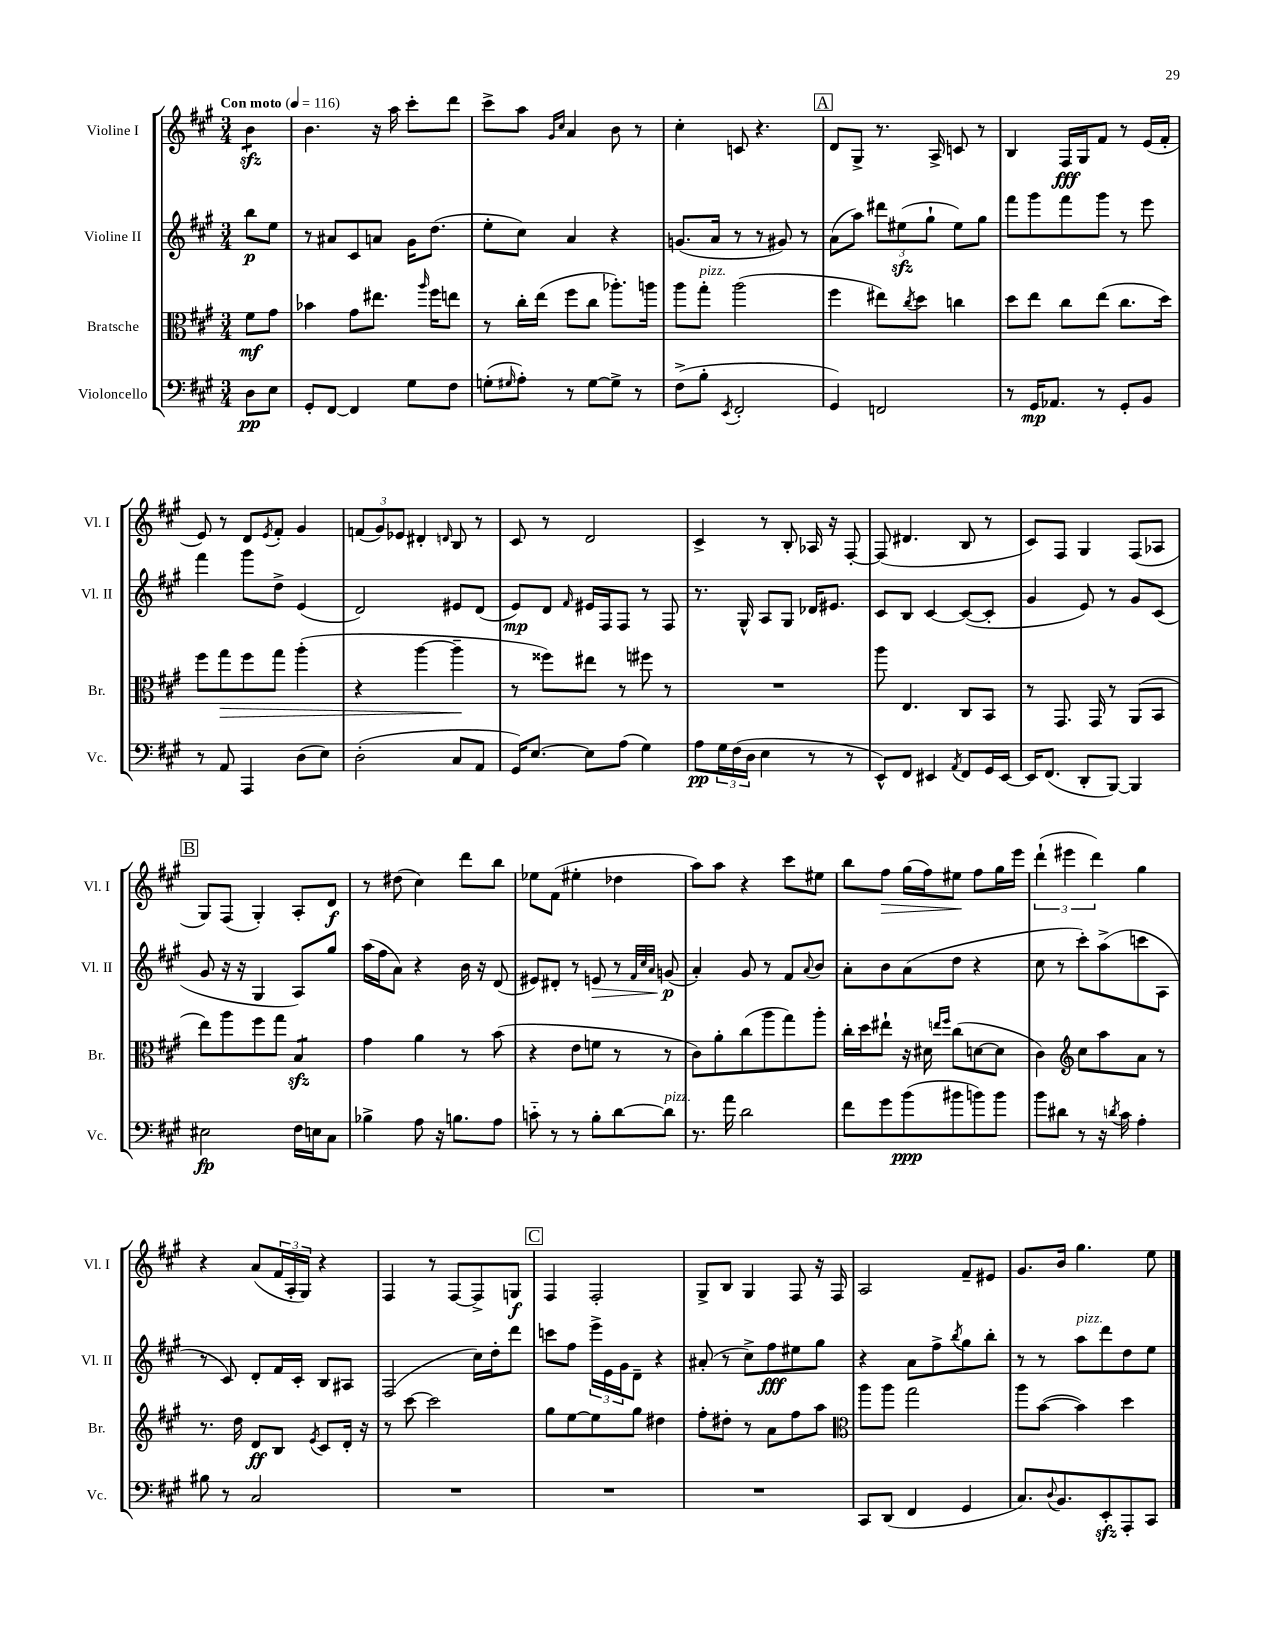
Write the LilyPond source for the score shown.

<<
\new StaffGroup <<
\new Staff = "s0" \with { instrumentName = "Violine I" shortInstrumentName = "Vl. I" } {
    \clef treble \key a \major \numericTimeSignature \time 3/4 \partial 4 \tempo "Con moto" 4 = 116
    b'4:8\sfz |
    b'4. r16 a''16 cis'''8-. d'''8 |
    cis'''8-> a''8 \grace { gis'16 cis''16 } a'4 b'8 r8 |
    cis''4-. c'8 r4. |
    \mark \markup { \box "A" } d'8 gis8-> r8. a16-> c'8 r8 |
    b4 fis16\fff gis16 fis'8 r8 e'16( fis'16-. |
    e'8) r8 d'8 \acciaccatura { e'8 } fis'8-. gis'4 |
    \tuplet 3/2 { f'8( gis'8) ees'8 } dis'4-. \grace { d'16 } b8 r8 |
    cis'8 r8 d'2 |
    cis'4-> r8 b8-. aes16 r16 fis8~-. |
    fis8( dis'4. b8 r8 |
    cis'8) fis8 gis4 fis8( aes8 |
    \mark \markup { \box "B" } gis8) fis8( gis4-.) a8-. d'8\f |
    r8 dis''8( cis''4) d'''8 b''8 |
    ees''8 fis'8( eis''4-. des''4 |
    a''8) a''8 r4 cis'''8 eis''8 |
    b''8 fis''8\> gis''16( fis''16) eis''8\! fis''8 gis''16 e'''16 |
    \tuplet 3/2 { d'''4-!( eis'''4 d'''4) } gis''4 |
    r4 a'8( \tuplet 3/2 { fis'16 a16-. gis16) } r4 |
    fis4 r8 fis8~ fis8-> g8\f |
    \mark \markup { \box "C" } fis4 fis2-. |
    gis8-> b8 gis4 fis8 r16 fis16 |
    a2 fis'8-- eis'8 |
    gis'8. b'16 gis''4. e''8 \bar "|." |
}
\new Staff = "s1" \with { instrumentName = "Violine II" shortInstrumentName = "Vl. II" } {
    \clef treble \key a \major \numericTimeSignature \time 3/4 \partial 4
    b''8\p e''8 |
    r8 ais'8 cis'8 a'8 gis'16 d''8.( |
    e''8-. cis''8) a'4 r4 |
    g'8.( a'16 r8 r8 gis'8) r8 |
    \mark \markup { \box "A" } a'8( a''8) \tuplet 3/2 { dis'''8 eis''8\sfz( gis''8-! } eis''8) gis''8 |
    fis'''8 gis'''8 fis'''8 gis'''8 r8 e'''8 |
    fis'''4 gis'''8 d''8-> e'4( |
    d'2) eis'8 d'8( |
    e'8\mp) d'8 \grace { fis'16 } eis'16 fis16 fis8 r8 fis8 |
    r8. gis16-^ a8 gis8 des'16 eis'8. |
    cis'8 b8 cis'4~ cis'8~( cis'8-. |
    gis'4 e'8) r8 gis'8 cis'8( |
    \mark \markup { \box "B" } gis'8 r16 r16 gis4 a8) gis''8 |
    a''16( fis''16 a'8) r4 b'16 r16 d'8( |
    eis'8) dis'8-. r8 e'8\> r8 \grace { fis'32 cis''32 a'32 } g'8\p\!( |
    a'4-.) gis'8 r8 fis'8 \appoggiatura { a'8 } b'8 |
    a'8-. b'8 a'8( d''8 r4 |
    cis''8 r8 cis'''8-.) a''8->( c'''8 a8 |
    r8 cis'8) d'8-. fis'16 cis'16-. b8 ais8 |
    fis2( cis''16) d''16-. d'''8 |
    \mark \markup { \box "C" } c'''8 fis''8 \tuplet 3/2 { e'''16-> e'16 gis'16 } d'8-- r4 |
    ais'8-.( r8 cis''8->) fis''8\fff eis''8 gis''8 |
    r4 a'8 fis''8-> \acciaccatura { b''8 } gis''8 b''8-. |
    r8 r8 a''8^\markup { \italic "pizz." } d'''8 d''8 e''8 \bar "|." |
}
\new Staff = "s2" \with { instrumentName = "Bratsche" shortInstrumentName = "Br." } {
    \clef alto \key a \major \numericTimeSignature \time 3/4 \partial 4
    fis'8\mf gis'8 |
    bes'4 gis'8 eis''8. \grace { a''16 } fis''16 e''8 |
    r8 cis''16-. e''16( fis''8 cis''8 aes''8.-.) a''16 |
    a''8 gis''8-.^\markup { \italic "pizz." } a''2( |
    \mark \markup { \box "A" } fis''4 eis''8) \acciaccatura { cis''8 } d''8 c''4 |
    d''8 e''8 cis''8 e''8( cis''8. d''16) |
    fis''8 gis''8\> fis''8 gis''8 a''4-.( |
    r4 a''4~ a''4--\! |
    r8 fisis''8) eis''8 r8 fis''8 r8 |
    R2. |
    a''8 e4. cis8 b,8 |
    r8 gis,8. gis,16 r8 a,8( b,8 |
    \mark \markup { \box "B" } e''8) a''8 fis''8 gis''8 b4:8\sfz |
    gis'4 a'4 r8 b'8( |
    r4 e'8 f'8 r8 r8 |
    cis'8) a'8-. cis''8( a''8 gis''8) a''8-. |
    cis''16-. d''16 eis''8-! r16 dis'16 \grace { e''16 fis''16 } cis''8( d'8~ d'8 |
    cis'4) \clef treble cis''8 a''8 a'8 r8 |
    r8. d''16 d'8\ff b8 \acciaccatura { e'8 } cis'8 d'16-. r16 |
    r8 cis'''8~ cis'''2 |
    \mark \markup { \box "C" } gis''8 e''8~ e''8 gis''8 dis''4 |
    fis''8-. dis''8-. r8 a'8 fis''8 a''8 |
    \clef alto a''8 a''8 gis''2 |
    a''8 b'8~( b'4) d''4 \bar "|." |
}
\new Staff = "s3" \with { instrumentName = "Violoncello" shortInstrumentName = "Vc." } {
    \clef bass \key a \major \numericTimeSignature \time 3/4 \partial 4
    d8\pp e8 |
    gis,8-. fis,8~ fis,4 gis8 fis8 |
    g8-.( \grace { gis16 } a8-.) r8 gis8~ gis8-> r8 |
    fis8->( b8-. \acciaccatura { e,8 } fis,2-. |
    \mark \markup { \box "A" } gis,4) f,2 |
    r8 gis,16\mp aes,8. r8 gis,8-. b,8 |
    r8 a,8 a,,4 d8( e8) |
    d2-.( cis8 a,8 |
    gis,16) e8.~ e8 a8( gis4) |
    a8\pp \tuplet 3/2 { gis16 fis16( d16 } e4 r8 r8 |
    e,8-^) fis,8 eis,4 \acciaccatura { a,8 } fis,8 gis,16 eis,16~ |
    eis,16 fis,8.( d,8-. b,,8~) b,,4 |
    \mark \markup { \box "B" } eis2\fp fis16 e16 cis8 |
    bes4-> a8 r16 b8. a8 |
    c'8-_ r8 r8 b8-. d'8~ d'8^\markup { \italic "pizz." } |
    r8. a'16 d'2 |
    fis'8 gis'8 b'8\ppp( bis'8 b'8) b'8 |
    b'8 dis'8 r8 r16 \acciaccatura { d'8 } cis'16 a4-. |
    bis8 r8 cis2 |
    R2. |
    \mark \markup { \box "C" } R2. |
    R2. |
    cis,8 d,8( fis,4 gis,4 |
    cis8.) \appoggiatura { d8 } b,8. e,8-.\sfz a,,8-. cis,8 \bar "|." |
}
>>
>>
\layout { \context { \Score \remove "Bar_number_engraver" } }
